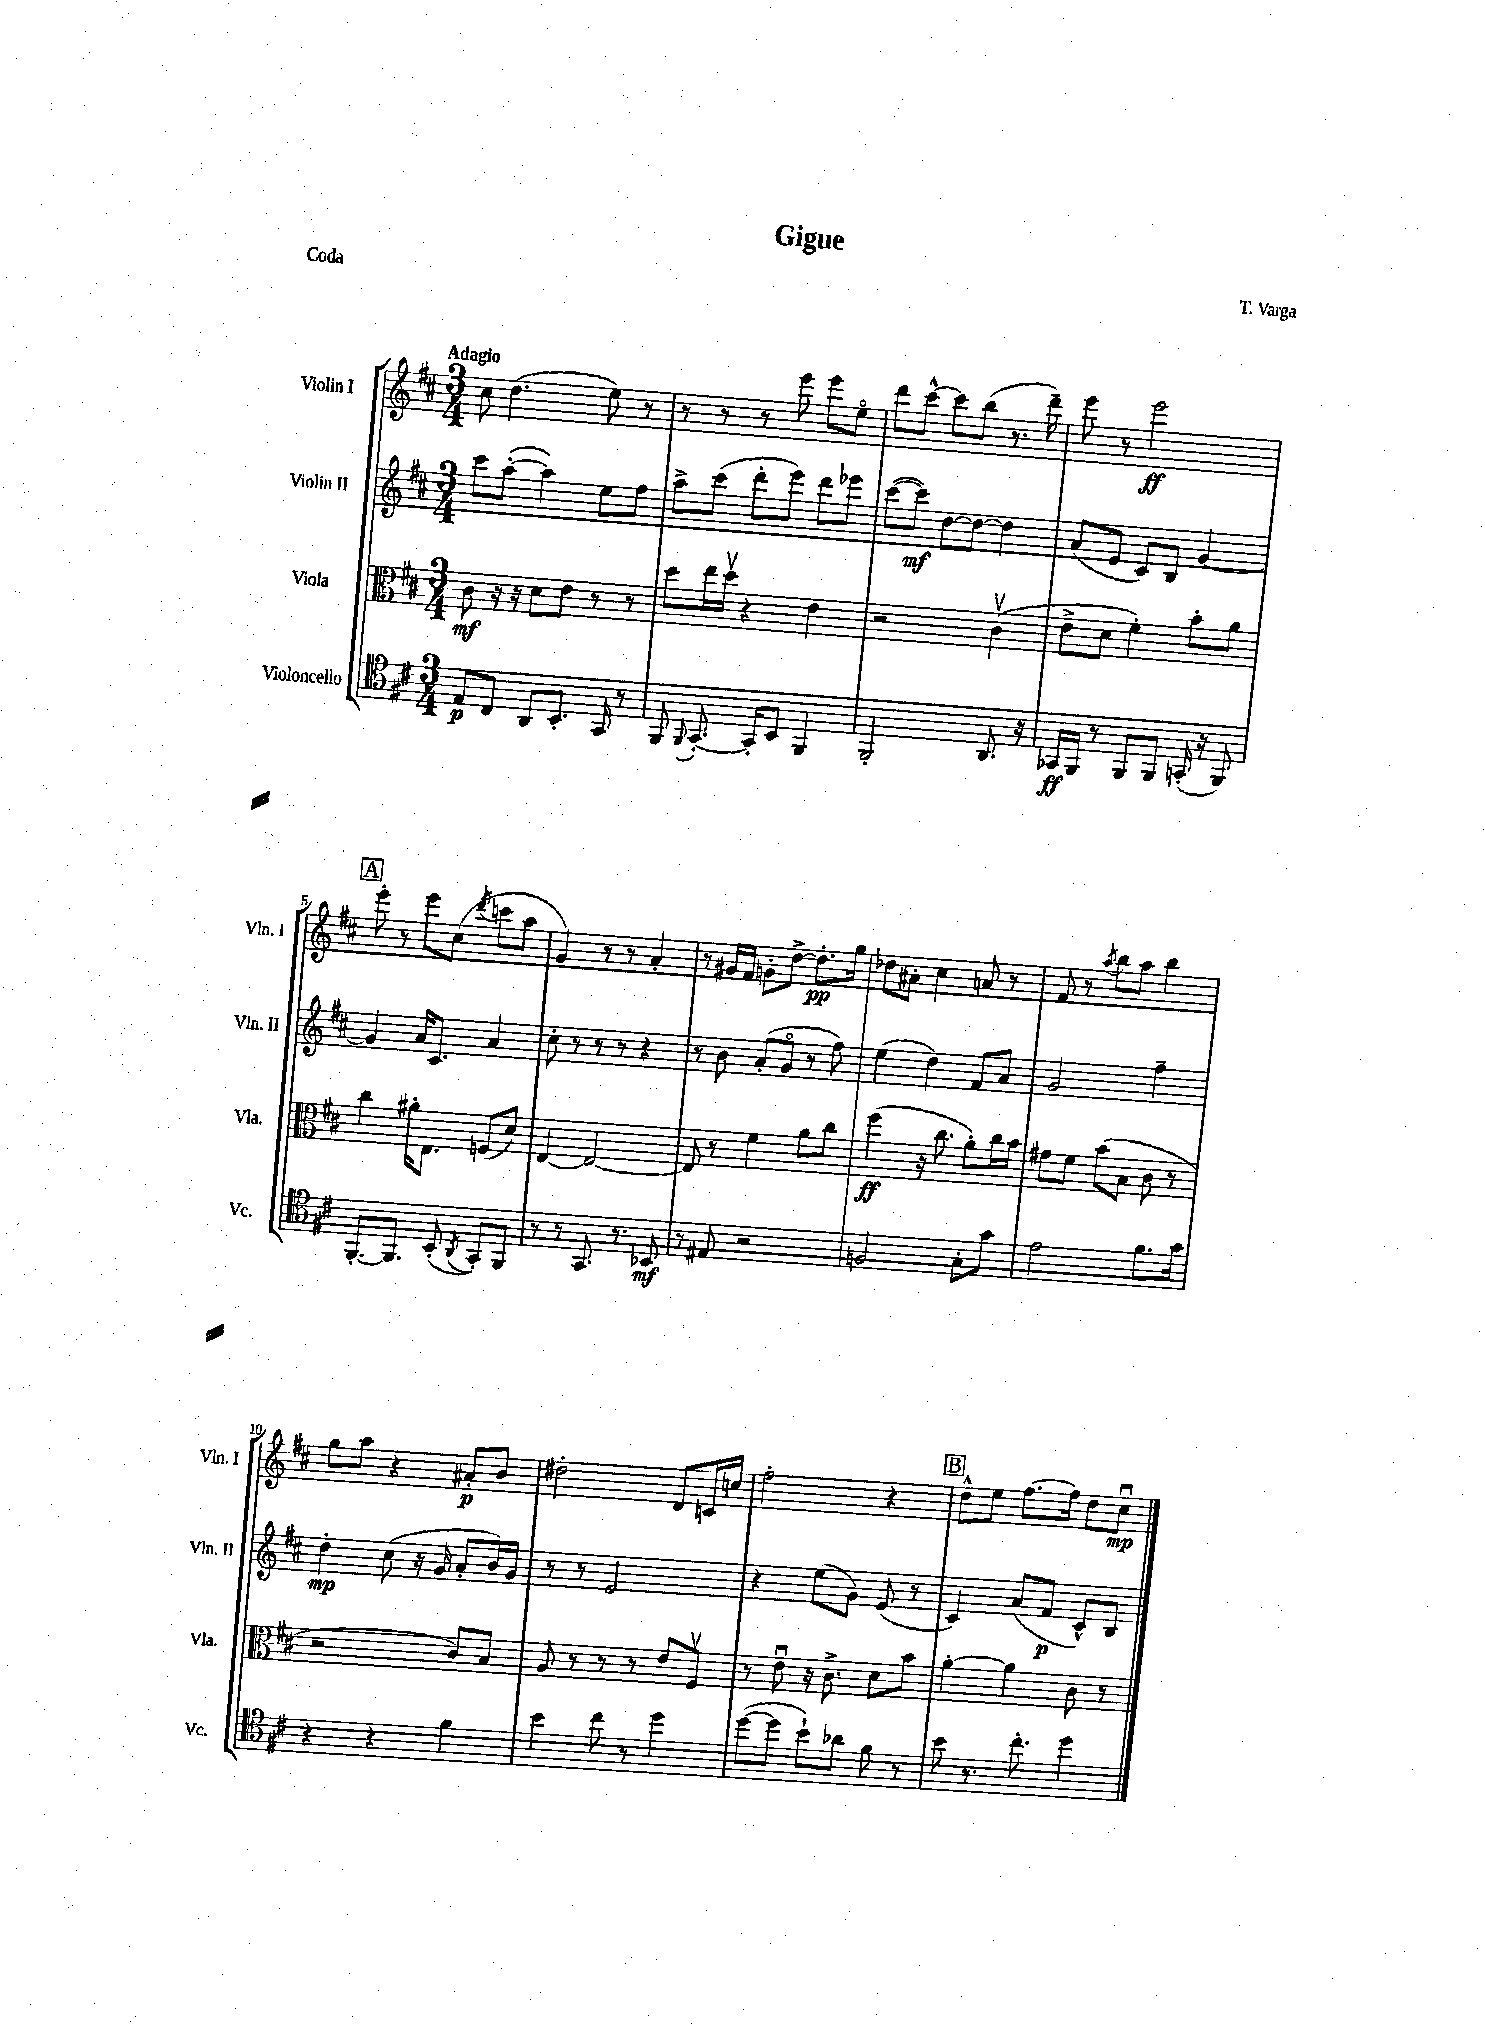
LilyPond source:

\header { title = "Gigue" composer = "T. Varga" piece = "Coda" }
<<
\new StaffGroup <<
\new Staff = "s0" \with { instrumentName = "Violin I" shortInstrumentName = "Vln. I" } {
    \clef treble \key d \major \numericTimeSignature \time 3/4 \tempo "Adagio"
    \autoBeamOff cis''8 d''4.( e''8) r8 |
    r8 r8 r8 e'''8 e'''8[ e''8]\flageolet |
    d'''8[ cis'''8]~-^ cis'''8[ b''8]( r8. d'''16--) |
    e'''8 r8 e'''2\ff |
    \mark \markup { \box "A" } e'''8-. r8 e'''8[ cis''8]( \acciaccatura { d'''8 } c'''8[ a''8] |
    g'4) r8 r8 a'4-. |
    r8 gis'16[ fis'16] g'8[-. d''8]~-> d''8.[-.\pp g''16] |
    des''8[ ais'8]-. cis''4 a'8 r8 |
    fis'8 r8 \acciaccatura { a''8 } b''8[ a''8] b''4 |
    g''8[ a''8] r4 ais'8[-.\p b'8] |
    dis''2-. d'8[ c'16 c''16] |
    fis''2-. r4 |
    \mark \markup { \box "B" } d''8[-^ e''8] fis''8.[~ fis''16] d''8[ cis''8]\downbow\mp \bar "|." |
}
\new Staff = "s1" \with { instrumentName = "Violin II" shortInstrumentName = "Vln. II" } {
    \clef treble \key d \major \numericTimeSignature \time 3/4
    \autoBeamOff cis'''8[ a''8]~-.( a''4) e''8[ fis''8] |
    a''8[-> cis'''8]( d'''8[-. e'''8]) d'''8[ ees'''8] |
    cis'''8[~( cis'''8]\mf) d''8[~ d''8]~ d''4 |
    a'8[( e'8] cis'8[) b8] g'4~ |
    \mark \markup { \box "A" } g'4 a'16[ cis'8.] a'4 |
    cis''8-. r8 r8 r8 r4 |
    r8 b'8 a'8[-.( g'8]\flageolet r8 fis''8) |
    e''4( d''4) fis'8[ a'8] |
    g'2 fis''4-- |
    d''4-.\mp cis''8( r16 g'16 a'8[-. b'16) g'16] |
    r8 r8 e'2 |
    r4 e''8[( g'8]) e'8( r8 |
    \mark \markup { \box "B" } cis'4) a'8[( fis'8]\p cis'8[-^) b8] \bar "|." |
}
\new Staff = "s2" \with { instrumentName = "Viola" shortInstrumentName = "Vla." } {
    \clef alto \key d \major \numericTimeSignature \time 3/4
    \autoBeamOff cis'8\mf r16 r16 d'8[ e'8] r8 r8 |
    d''8[ e''16 d''16]\upbow r4 e'4 |
    r2 cis'4\upbow( |
    e'8[-> d'8] fis'4-.) b'8[-. a'8] |
    \mark \markup { \box "A" } cis''4 ais'16[-. e8.] f8[( d'8]) |
    e4~ e2~ |
    e8 r8 fis'4 a'8[ cis''8] |
    fis''4\ff( r16 cis''8. a'8[-.) cis''16 b'16] |
    gis'8[ fis'8] b'8[( b8] cis'8 r8 |
    r2 cis'8[) b8] |
    a8 r8 r8 r8 e'8[ fis8]\upbow |
    r8 e'8\downbow r16 cis'8.-> d'8[ b'8] |
    \mark \markup { \box "B" } a'4~-. a'4 cis'8 r8 \bar "|." |
}
\new Staff = "s3" \with { instrumentName = "Violoncello" shortInstrumentName = "Vc." } {
    \clef tenor \key d \major \numericTimeSignature \time 3/4
    \autoBeamOff e8[\p cis8] a,8[ b,8.]-. g,16 r8 |
    fis,8 \appoggiatura { fis,8 } g,8.~-. g,16[-. b,8] fis,4 |
    fis,2-. a,8. r16 |
    ges,16[\ff fis,16] r8 fis,8[ fis,8] g,16-.( r16 fis,8) |
    \mark \markup { \box "A" } fis,8.[~-. fis,8.] b,8-.( \acciaccatura { a,8 } g,8[-.) fis,8] |
    r8 r8 g,8. r8. bes,8\mf |
    r8 eis8 r2 |
    f2 g8[-. g'8] |
    e'2 fis'8.[ g'16] |
    r4 r4 fis'4 |
    b'4 cis''8 r8 d''4 |
    d''8[~( d''8] b'8[-!) aes'8] fis'8 r8 |
    \mark \markup { \box "B" } b'8 r8. cis''8.-. d''4 \bar "|." |
}
>>
>>
